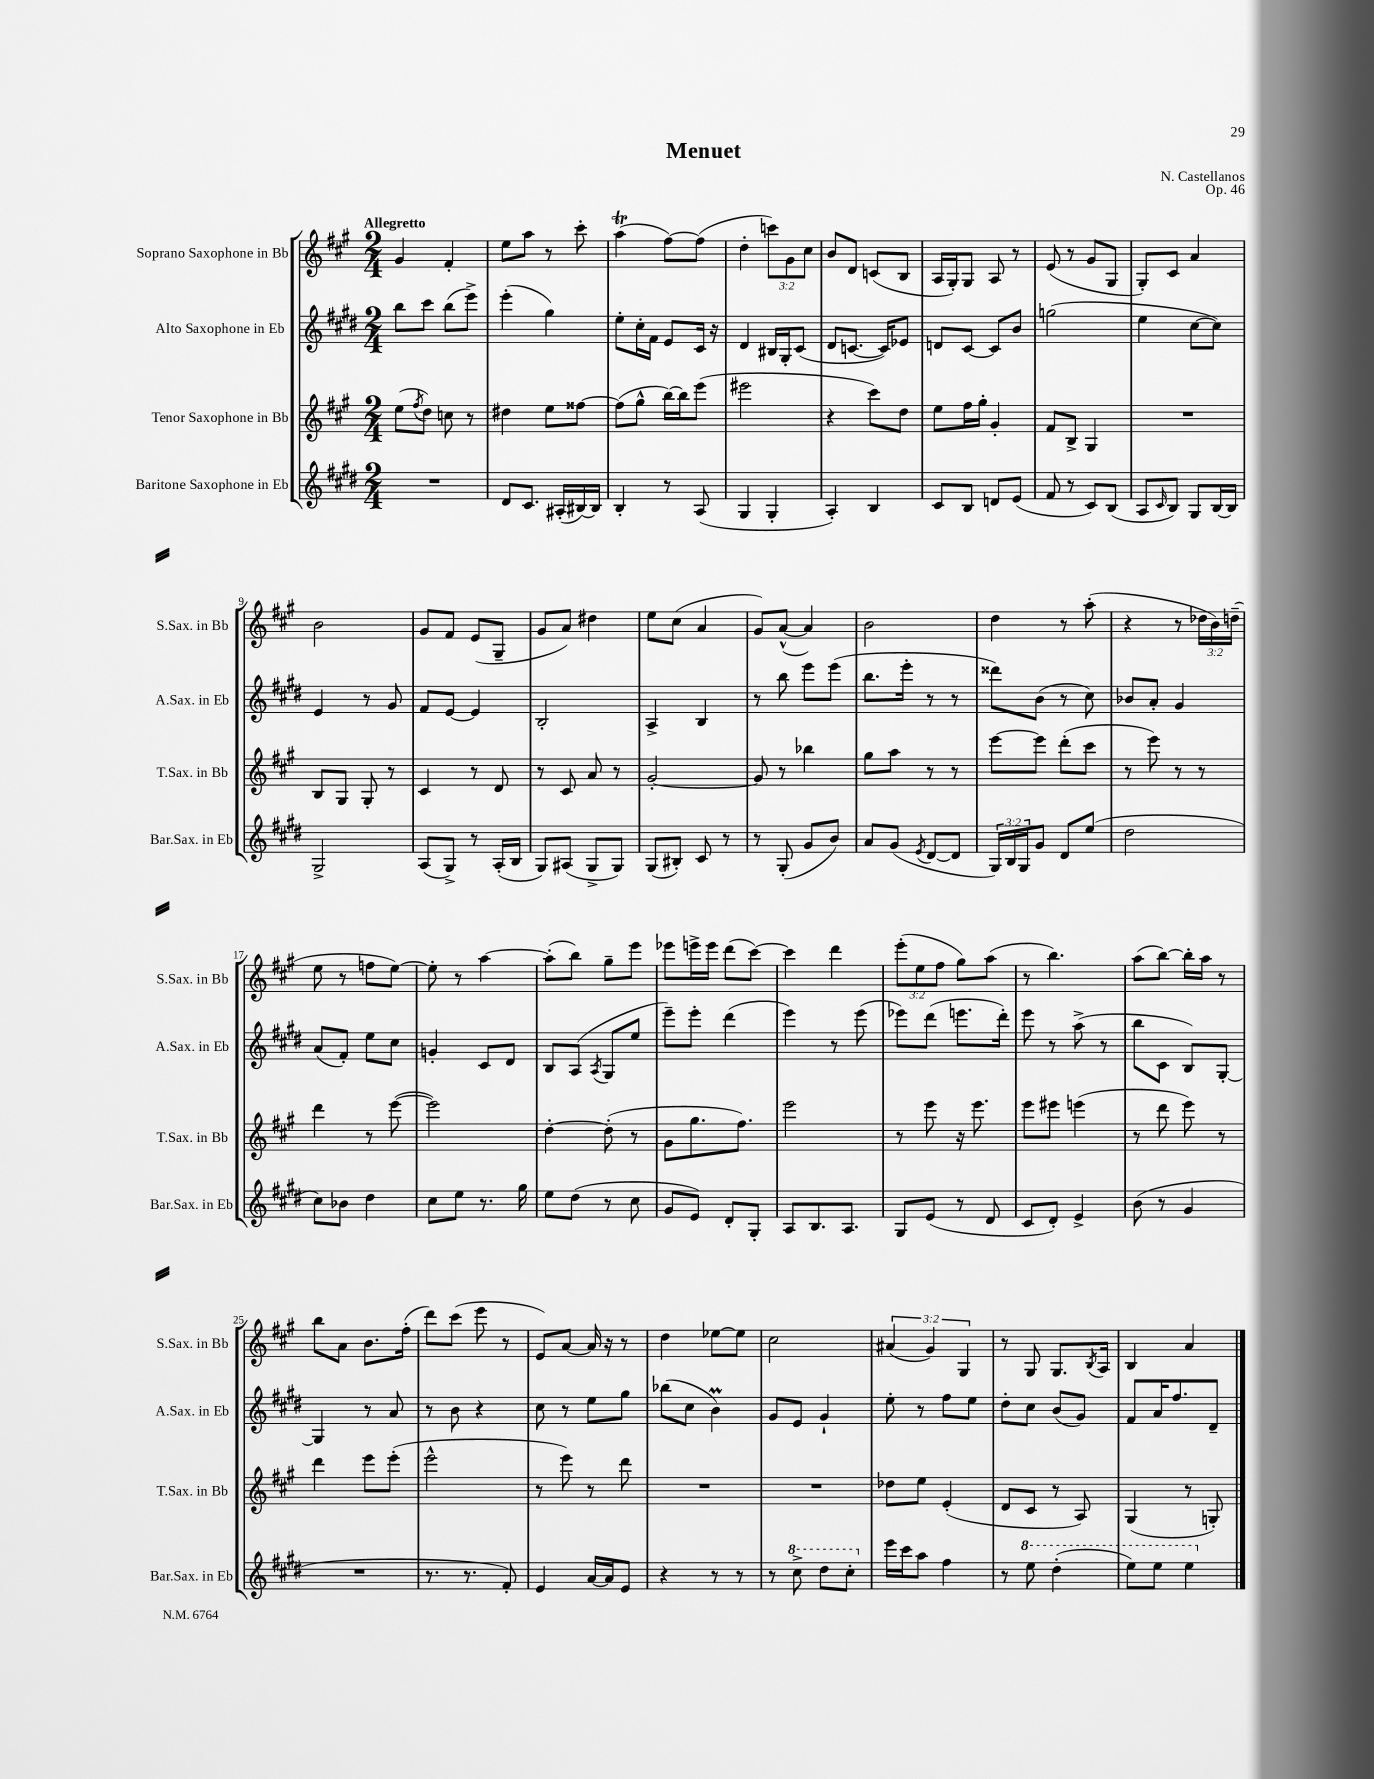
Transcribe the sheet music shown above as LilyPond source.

\header { title = "Menuet" composer = "N. Castellanos" opus = "Op. 46" }
<<
\new StaffGroup <<
\new Staff = "s0" \with { instrumentName = "Soprano Saxophone in Bb" shortInstrumentName = "S.Sax. in Bb" } {
    \clef treble \key a \major \numericTimeSignature \time 2/4 \override Staff.TupletNumber.text = #tuplet-number::calc-fraction-text \tempo "Allegretto"
    gis'4 fis'4-. |
    e''8 a''8 r8 cis'''8-. |
    a''4\trill( fis''8~) fis''8( |
    d''4-. \tuplet 3/2 { c'''8) gis'8 cis''8 } |
    b'8 d'8 c'8( b8 |
    a16 gis16-.) gis8 a8 r8 |
    e'8( r8 gis'8 gis8 |
    gis8-.) cis'8 a'4 |
    b'2 |
    gis'8 fis'8 e'8( gis8-- |
    gis'8 a'8) dis''4 |
    e''8 cis''8( a'4 |
    gis'8) a'8~-^( a'4) |
    b'2 |
    d''4 r8 a''8-.( |
    r4 r8 \tuplet 3/2 { des''16 b'16) d''16--( } |
    e''8 r8 f''8 e''8~) |
    e''8-. r8 a''4~ |
    a''8-.( b''8) gis''8-- e'''8 |
    ees'''8 e'''16-> e'''16 d'''8( cis'''8~) |
    cis'''4 d'''4 |
    \tuplet 3/2 { e'''8-.( e''8 fis''8 } gis''8) a''8( |
    r8 b''4.) |
    a''8( b''8~) b''16-. a''16 r8 |
    b''8 a'8 b'8. fis''16-.( |
    d'''8) cis'''8( e'''8 r8 |
    e'8) a'8~ a'16 r16 r8 |
    d''4 ees''8~ ees''8 |
    cis''2 |
    \tuplet 3/2 { ais'4( gis'4) gis4 } |
    r8 gis8 gis8. \acciaccatura { b8 } a16 |
    b4 a'4 \bar "|." |
}
\new Staff = "s1" \with { instrumentName = "Alto Saxophone in Eb" shortInstrumentName = "A.Sax. in Eb" } {
    \clef treble \key e \major \numericTimeSignature \time 2/4
    b''8 cis'''8 b''8( e'''8->) |
    e'''4-.( gis''4) |
    e''8-. cis''16-. fis'16 e'8 cis'16 r16 |
    dis'4 bis16 gis16-. cis'8( |
    dis'8 c'8.~ c'16) ees'8 |
    d'8 cis'8~ cis'8 b'8 |
    g''2( |
    e''4 cis''8~ cis''8) |
    e'4 r8 gis'8 |
    fis'8 e'8~ e'4 |
    b2-. |
    a4-> b4 |
    r8 b''8 e'''8 e'''8( |
    b''8. e'''16-. r8 r8 |
    disis'''8) b'8( r8 cis''8) |
    bes'8 a'8-. gis'4 |
    a'8( fis'8-.) e''8 cis''8 |
    g'4-. cis'8 dis'8 |
    b8 a8( \acciaccatura { a8 } gis8 e''8 |
    e'''8--) e'''8-. dis'''4( |
    e'''4) r8 e'''8( |
    ees'''8) dis'''8( e'''8. dis'''16-.) |
    e'''8 r8 a''8->( r8 |
    b''8 cis'8 b8) gis8~-. |
    gis4 r8 a'8 |
    r8 b'8 r4 |
    cis''8 r8 e''8 gis''8 |
    bes''8( cis''8 b'4\prall) |
    gis'8 e'8 gis'4-! |
    e''8-. r8 fis''8 e''8 |
    dis''8-. cis''8 b'8( gis'8) |
    fis'8 a'16 fis''8. dis'8-- \bar "|." |
}
\new Staff = "s2" \with { instrumentName = "Tenor Saxophone in Bb" shortInstrumentName = "T.Sax. in Bb" } {
    \clef treble \key a \major \numericTimeSignature \time 2/4
    e''8( \acciaccatura { fis''8 } d''8) c''8 r8 |
    dis''4 e''8 fisis''8~ |
    fisis''8( gis''8-^ b''16~) b''16 e'''8( |
    eis'''2 |
    r4 cis'''8) d''8 |
    e''8 fis''16 gis''16-. gis'4-. |
    fis'8 b8-> gis4 |
    R2 |
    b8 gis8 gis8-. r8 |
    cis'4 r8 d'8 |
    r8 cis'8 a'8 r8 |
    gis'2~-. |
    gis'8 r8 bes''4 |
    gis''8 a''8 r8 r8 |
    e'''8~ e'''8 d'''8-.( cis'''8 |
    r8 e'''8) r8 r8 |
    d'''4 r8 e'''8~( |
    e'''2) |
    d''4~-. d''8-.( r8 |
    gis'8 gis''8. fis''8.) |
    e'''2 |
    r8 e'''8 r16 e'''8. |
    e'''8 eis'''8 e'''4( |
    r8 d'''8 e'''8) r8 |
    d'''4 e'''8 e'''8-.( |
    e'''2-^ |
    r8 e'''8) r8 d'''8 |
    R2 |
    R2 |
    des''8 e''8 e'4-.( |
    d'8 cis'8 r8 a8) |
    gis4( r8 g8-.) \bar "|." |
}
\new Staff = "s3" \with { instrumentName = "Baritone Saxophone in Eb" shortInstrumentName = "Bar.Sax. in Eb" } {
    \clef treble \key e \major \numericTimeSignature \time 2/4 \override Staff.TupletNumber.text = #tuplet-number::calc-fraction-text
    R2 |
    dis'8 cis'8. ais16-.( bis16~) bis16 |
    b4-. r8 a8( |
    gis4 gis4-. |
    a4-.) b4 |
    cis'8 b8 d'8 e'8( |
    fis'8 r8 cis'8) b8( |
    a8 \grace { cis'16 } b8) gis8 b16~ b16 |
    gis2-> |
    a8( gis8->) r8 a16-.( b16 |
    gis8) ais8( gis8-> gis8) |
    gis8( bis8-.) cis'8 r8 |
    r8 gis8-.( gis'8 b'8) |
    a'8 gis'8( \acciaccatura { e'8 } dis'8~ dis'8 |
    \tuplet 3/2 { gis16) b16 gis16 } gis'8 dis'8 e''8( |
    dis''2 |
    cis''8) bes'8 dis''4 |
    cis''8 e''8 r8. gis''16 |
    e''8 dis''8( r8 cis''8 |
    gis'8 e'8) dis'8-. gis8-. |
    a8 b8. a8. |
    gis8 e'8( r8 dis'8 |
    cis'8 dis'8-.) e'4-> |
    b'8( r8 gis'4 |
    R2 |
    r8. r8. fis'8-.) |
    e'4 a'16~ a'16 e'8 |
    r4 r8 r8 |
    r8 \ottava #1 cis'''8-> dis'''8 cis'''8-. \ottava #0 |
    e'''16 cis'''16 a''8 fis''4 |
    r8 \ottava #1 e'''8 dis'''4-.( |
    e'''8) e'''8 e'''4 \ottava #0 \bar "|." |
}
>>
>>
